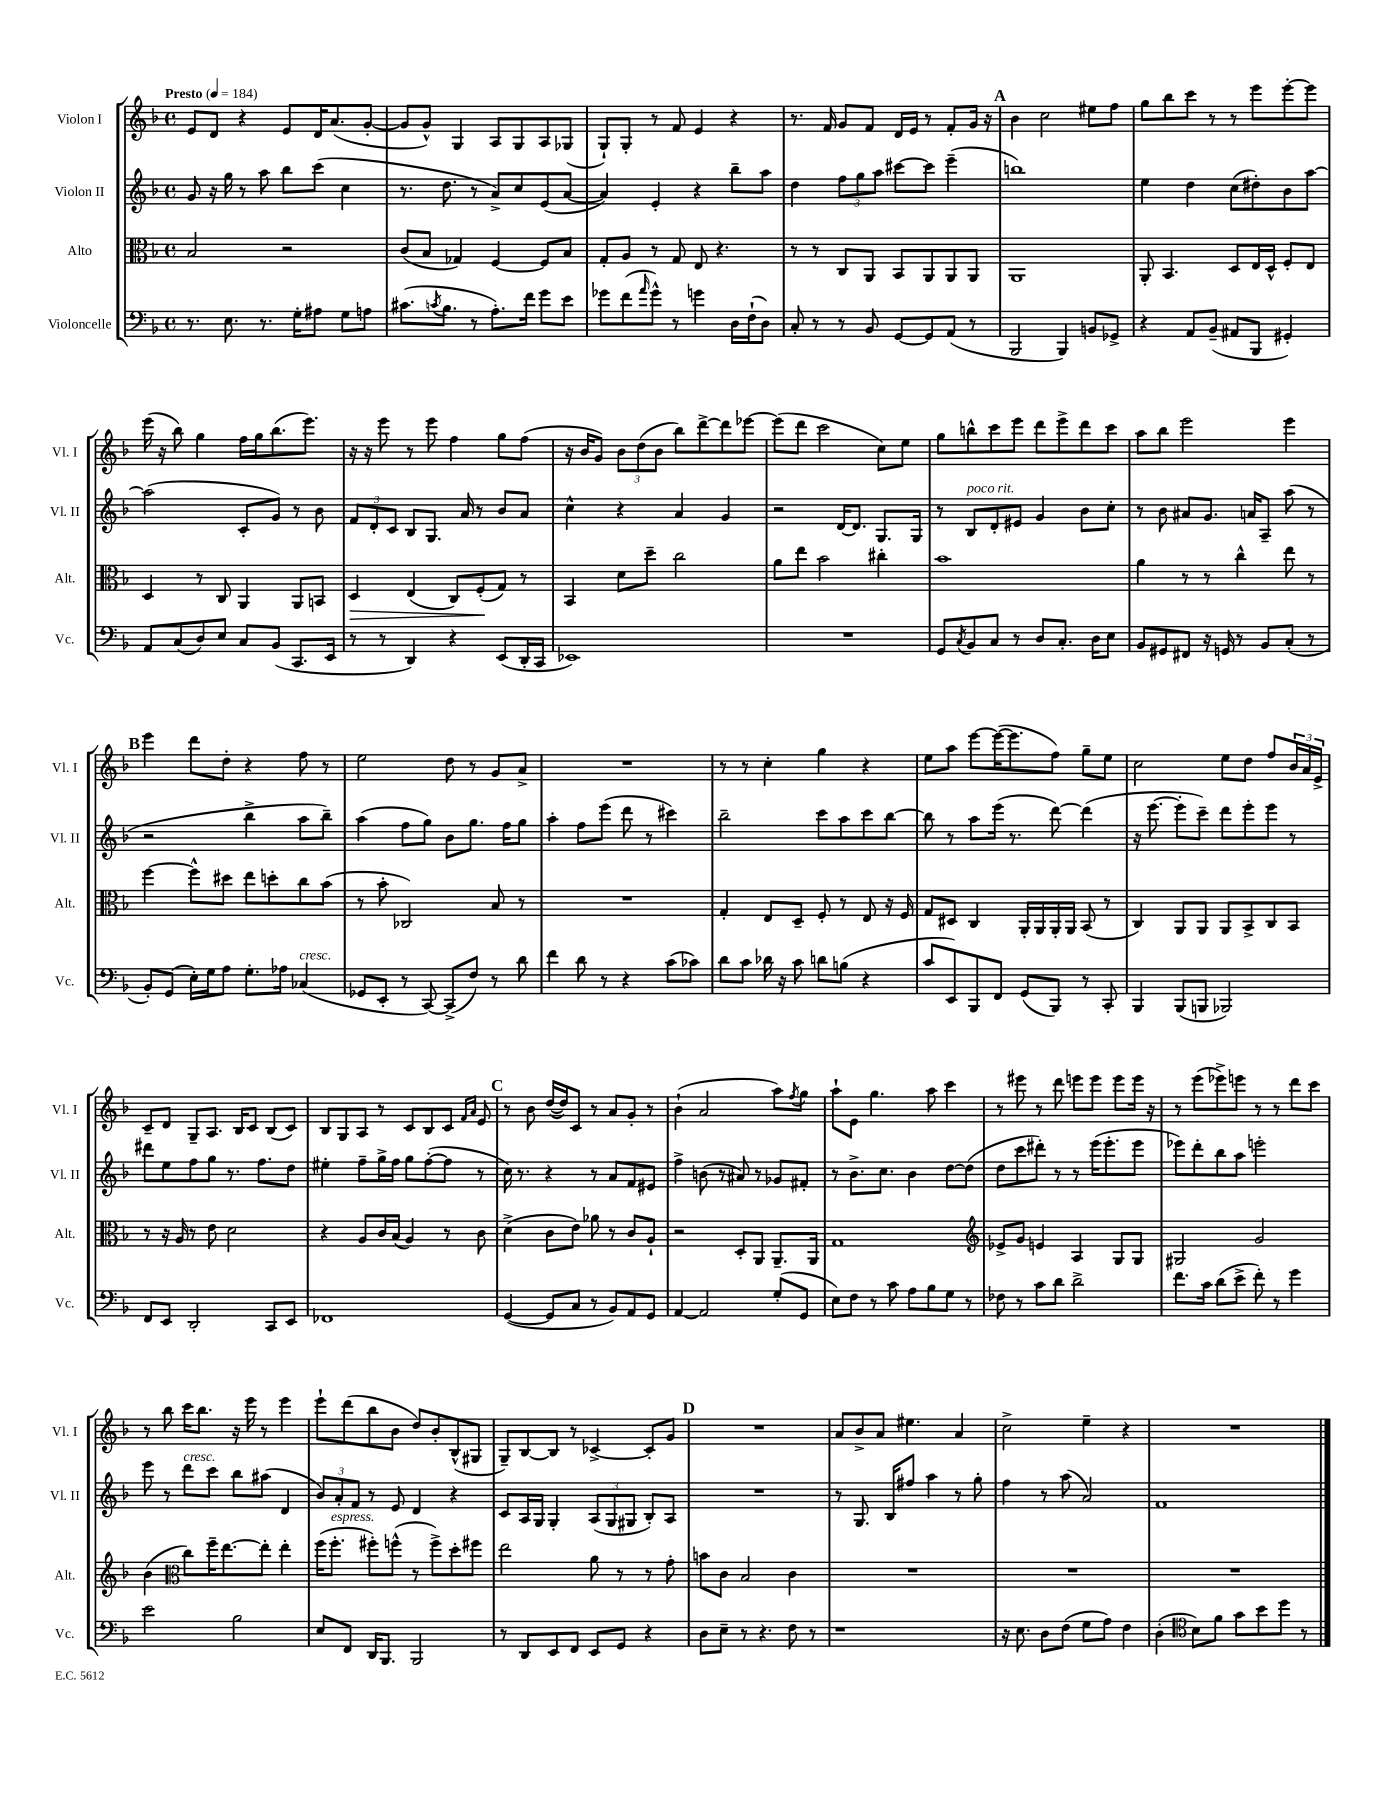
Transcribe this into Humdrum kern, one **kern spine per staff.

**kern	**kern	**dynam	**kern	**kern
*part4	*part3	*part3	*part2	*part1
*staff4	*staff3	*staff3	*staff2	*staff1
*I"Violoncelle	*I"Alto	*	*I"Violon II	*I"Violon I
*I'Vc.	*I'Alt.	*	*I'Vl. II	*I'Vl. I
*clefF4	*clefC3	*	*clefG2	*clefG2
*k[b-]	*k[b-]	*	*k[b-]	*k[b-]
*M4/4	*M4/4	*	*M4/4	*M4/4
*met(c)	*met(c)	*	*met(c)	*met(c)
*MM184	*MM184	*	*MM184	*MM184
=1	=1	=1	=1	=1
!	!	!	!	!LO:TX:a:B:t=Presto
8.r	2B-/	.	8g/	8e/L
.	.	.	16r	8d/J
8.E\	.	.	16gg\	.
.	.	.	8r	4r
8.r	.	.	8aa\	.
.	2r	.	8bb-\L	8e/L
16G'\KL	.	.	.	.
8A#X\J	.	.	(8ccc\J	16d/K
.	.	.	.	(8.a/
8G\L	.	.	4cc\	.
8An\J	.	.	.	[8g'/J
=2	=2	=2	=2	=2
(8.c#X\L	(8c/L	.	8.r	8g/L]
.	8B-/J	.	.	8g^^/J)
8qcn/	.	.	.	.
8.B-\J	.	.	8.dd\	.
.	4G-X/)	.	.	4G/
8r	.	.	8r	.
8.A'\L)	[4F/	.	8a^/L)	8A/L
.	.	.	8cc/	8G/
16f\Jk	.	.	.	.
8g\L	8F/L]	.	(8e/	8A/
8e\J	8B-/J	.	[8a/J	(8G-X/J
=3	=3	=3	=3	=3
8g-X\L	8G'/L	.	4a/])	8G`/L)
(8f\	8A/J	.	.	8G'/J
16qqa/	.	.	.	.
8g-^^\J)	8r	.	4e'/	8r
8r	8G/	.	.	8f/
4gn\	8E/	.	4r	4e/
.	4.r	.	.	.
16D\LL	.	.	8bb-~\L	4r
(16F`\J	.	.	.	.
8D\J)	.	.	8aa\J	.
=4	=4	=4	=4	=4
8C'/	8r	.	4dd\	8.r
8r	8r	.	.	.
.	.	.	.	16f/
8r	8C/L	.	12ff\L	8g/L
.	.	.	12gg\	.
8BB-/	8AA/J	.	.	8f/J
.	.	.	12aa\J	.
[8GG/L	8BB-/L	.	[8ccc#X\L	16d/LL
.	.	.	.	16e/JJ
8GG/]	8AA/	.	8ccc#\J]	8r
(8AA/J	8AA/	.	(4eee~\	8f'/L
8r	8AA/J	.	.	16g/Jk
.	.	.	.	16r
!!LO:REH:place=s1:t=A
=5	=5	=5	=5	=5
2BBB-/	1AA	.	1bbn)	4b-\
.	.	.	.	2cc\
4BBB-/)	.	.	.	.
8BBn/L	.	.	.	8ee#X\L
8GG-X^/J	.	.	.	8ff\J
=6	=6	=6	=6	=6
4r	8AA'/	.	4ee\	8gg\L
.	4.BB-/	.	.	8bb-\
8AA/L	.	.	4dd\	8ccc\J
(8BB-~/J	.	.	.	8r
8AA#X/L	8D/L	.	(8cc\L	8r
8BBB-/J	16E/L	.	8dd#X'\)	8eee\L
.	16D^^/JJ	.	.	.
4GG#X'/)	8F'/L	.	8b-\	[8eee'\
.	8E/J	.	[8aa\J	8eee\J]
!!LO:LB:g=z
=7	=7	=7	=7	=7
8AA/L	4D/	.	(2aa\]	(16eee\
.	.	.	.	16r
(8C/	.	.	.	8bb-\)
8D/)	8r	.	.	4gg\
8E/J	8C/	.	.	.
8C/L	4AA/	.	8c'/L	16ff\LL
.	.	.	.	16gg\J
(8BB-/J	.	.	8g/J)	(8.bb-\
8.CC/L	8AA/L	.	8r	.
.	.	.	.	8.eee\J)
.	8BBn/J	.	8b-\	.
16EE/Jk	.	.	.	.
=8	=8	=8	=8	=8
!	!	!LO:HP:b	!	!
8r	4D/	>	12f/L	16r
.	.	.	.	16r
.	.	.	12d'/	.
8r	.	.	.	8eee\
.	.	.	12c/J	.
4DD/)	(4E/	.	8B-/L	8r
.	.	.	8.G/J	8eee\
4r	8C/L)	.	.	4ff\
.	.	.	16a/	.
.	(8F'/	.	8r	.
(8EE/L	8G/J)	]	8b-/L	8gg\L
16DD'/L	8r	.	8a/J	(8ff\J
16CC/JJ	.	.	.	.
=9	=9	=9	=9	=9
1EE-X)	4BB-/	.	4cc^^\	16r
.	.	.	.	16b-/KL
.	.	.	.	8g/J)
.	8d\L	.	4r	12b-\L
.	.	.	.	(12dd\
.	8dd~\J	.	.	.
.	.	.	.	12b-\J
.	2cc\	.	4a/	8bb-\L)
.	.	.	.	[8ddd^\
.	.	.	4g/	8ddd\]
.	.	.	.	[8eee-X\J
=10	=10	=10	=10	=10
1r	8a\L	.	2r	(8eee-\L]
.	8ee\J	.	.	8ddd\J
.	2b-\	.	.	2ccc\
.	.	.	[16d/KL	.
.	.	.	8.d/J]	.
.	4cc#X'\	.	8.G/L	8cc\L)
.	.	.	.	8ee\J
.	.	.	16G/Jk	.
=11	=11	=11	=11	=11
8GG/L	1b-	.	8r	8gg\L
8qC/	.	.	.	.
!	!	!	!LO:TX:a:i:t=poco rit.	!
8BB-/	.	.	8B-/L	8bbn^^\
8C/J	.	.	8d'/	8ccc\
8r	.	.	8e#X/J	8eee\J
8D/L	.	.	4g/	8ddd\L
8.C'/J	.	.	.	8eee^\
.	.	.	8b-\L	8ddd\
16D\KL	.	.	.	.
8E\J	.	.	8cc'\J	8ccc\J
=12	=12	=12	=12	=12
8BB-/L	4a\	.	8r	8aa\L
8GG#X/	.	.	8b-\	8bb-\J
8FF#X/J	8r	.	8a#X/L	2eee\
16r	8r	.	8.g/J	.
16GGn/	.	.	.	.
8r	4cc^^\	.	.	.
.	.	.	16an/KL	.
8BB-/L	.	.	8A~/J	.
(8C'/J	8ee\	.	(8aa\	4eee\
8r	8r	.	8r	.
!!LO:LB:g=z
!!LO:REH:place=s1:t=B
=13	=13	=13	=13	=13
8BB-'/L)	[4ff\	.	2r	4eee\
(8GG/J	.	.	.	.
16E'\LL)	8ff^^\L]	.	.	8ddd\L
16G\J	.	.	.	.
8A\J	8dd#X\J	.	.	8dd'\J
8.G'\L	8ee\L	.	4bb-^\	4r
.	8ddn'\	.	.	.
16A-X\Jk	.	.	.	.
!LO:TX:a:i:t=cresc.	!	!	!	!
(4C-X/	8cc\	.	8aa\L	8ff\
.	(8b-\J	.	8bb-~\J)	8r
=14	=14	=14	=14	=14
8GG-X/L	8r	.	(4aa\	2ee\
8EE'/J	8b-'\	.	.	.
8r	2C-X/)	.	8ff\L	.
[8CC/)	.	.	8gg\J)	.
(8CC^/L]	.	.	8b-\L	8dd\
8F/J)	.	.	8.gg\J	8r
8r	8B-/	.	.	8g/L
.	.	.	16ff\KL	.
8d\	8r	.	8gg\J	8a^/J
=15	=15	=15	=15	=15
4f\	1r	.	4aa'\	1r
8d\	.	.	8ff\L	.
8r	.	.	(8eee\J	.
4r	.	.	8ddd\	.
.	.	.	8r	.
(8c\L	.	.	4ccc#X\)	.
8c-X\J)	.	.	.	.
=16	=16	=16	=16	=16
8d\L	4G'/	.	2bb-~\	8r
8c\J	.	.	.	8r
16d-X\	8E/L	.	.	4cc'\
16r	.	.	.	.
8c\	8D~/J	.	.	.
8dn\L	8F'/	.	8ccc\L	4gg\
(8Bn\J	8r	.	8aa\	.
4r	8E/	.	8ccc\	4r
.	16r	.	[8bb-\J	.
.	16F/	.	.	.
=17	=17	=17	=17	=17
8c/L	8G/L	.	8bb-\]	8ee\L
8EE/)	8D#X/J	.	8r	8aa\J
8BBB-/	4C/	.	8aa\L	[8eee\L
8FF/J	.	.	(16eee\Jk	(16eee\K_
.	.	.	8.r	8.eee\]
(8GG/L	16AA'/LL	.	.	.
.	16AA/	.	.	.
8BBB-/J)	16AA'/	.	[8ddd\)	8ff\J)
.	16AA/JJ	.	.	.
8r	(8BB-/	.	(4ddd\]	8gg~\L
8CC'/	8r	.	.	8ee\J
=18	=18	=18	=18	=18
4BBB-/	4C/)	.	16r	2cc\
.	.	.	[8.eee\	.
(8BBB-/L	8AA/L	.	8eee'\L]	.
8BBBn/J	8AA/J	.	8ccc~\J)	.
2BBB-X/)	8AA/L	.	8ddd\L	8ee\L
.	8BB-^/	.	8eee'\	8dd\J
.	8C/	.	8eee\J	8ff/L
.	8BB-/J	.	8r	24b-/L
.	.	.	.	24a/
.	.	.	.	24e^/JJ
!!LO:LB:g=z
=19	=19	=19	=19	=19
8FF/L	8r	.	8ddd#X\L	8c~/L
8EE/J	16r	.	8ee\	8d/J
.	16A/	.	.	.
2DD'/	8r	.	8ff\	8G~/L
.	8e\	.	8gg\J	8.A/J
.	2d\	.	8.r	.
.	.	.	.	16B-/KL
.	.	.	.	8c/J
.	.	.	8.ff\L	.
8CC/L	.	.	.	(8B-/L
8EE/J	.	.	8dd\J	8c/J)
=20	=20	=20	=20	=20
1FF-X	4r	.	4ee#X'\	8B-/L
.	.	.	.	8G/
.	8A/L	.	8ff~\L	8A/J
.	16c/L	.	16gg^\L	8r
.	(16B-/JJ	.	16ff\JJ	.
.	4A/)	.	8gg\L	8c/L
.	.	.	([8ff'\	8B-/
.	8r	.	8ff\J]	8c/J
.	.	.	.	16qqf/LL
.	.	.	.	16qqa/JJ
.	8c\	.	8r	8e/
!!LO:REH:place=s1:t=C
=21	=21	=21	=21	=21
([4GG/	(4d^\	.	16cc\)	8r
.	.	.	8.r	.
.	.	.	.	8b-\
8GG/L]	8c\L	.	4r	([16dd/LL
.	.	.	.	16dd/J])
8C/J	8e\J)	.	.	8c/J
8r	8a-X\	.	8r	8r
8BB-/L)	8r	.	8a/L	8a/L
8AA/	8c/L	.	8f/	8g'/J
8GG/J	8A`/J	.	8e#X/J	8r
=22	=22	=22	=22	=22
[4AA/	2r	.	4ff^\	(4b-`\
2AA/]	.	.	(8bn\	2a/
.	.	.	8r	.
.	8D'/L	.	8a#X/)	.
.	8AA/J	.	8r	.
(8G'/L	8.AA~/L	.	8g-X/L	8aa\L)
.	.	.	.	8qff/
8GG/J	.	.	8f#X'/J	8gg\J
.	16AA/Jk	.	.	.
=23	=23	=23	=23	=23
8E\L)	1G	.	8r	8aa`\L
8F\J	.	.	8.b-^\L	8e\J
8r	.	.	.	4.gg\
.	.	.	8.cc\J	.
8c\	.	.	.	.
8A\L	.	.	4b-\	.
8B-\	.	.	.	8aa\
8G\J	.	.	[8dd\L	4ccc\
8r	.	.	(8dd\J]	.
=24	=24	=24	=24	=24
*	*clefG2	*	*	*
8F-X\	8e-X^/L	.	8dd\L	8r
8r	8g/J	.	8ccc\	8eee#X\
8c\L	4en/	.	8ddd#X'\J)	8r
8d\J	.	.	8r	8ddd\
2d^\	4A/	.	8r	8eeen\L
.	.	.	(16eee\KL	8eee\J
.	.	.	8.eee'\	.
.	8G/L	.	.	8eee\L
.	8G/J	.	8eee\J	16eee\Jk
.	.	.	.	16r
=25	=25	=25	=25	=25
8.f\L	2G#X/	.	8eee-X\L)	8r
.	.	.	8ddd'\	(8eee\L
16c\Jk	.	.	.	.
(8d\L	.	.	8bb-\	8eee-X^\)
8e^\J	.	.	8aa\J	8eeen\J
8f'\)	2g/	.	2eeen'\	8r
8r	.	.	.	8r
4g\	.	.	.	8ddd\L
.	.	.	.	8ccc\J
!!LO:LB:g=z
=26	=26	=26	=26	=26
2e\	(4b-\	.	8eee\	8r
.	.	.	8r	8bb-\
*	*clefC3	*	*	*
!	!	!	!LO:TX:a:i:t=cresc.	!
.	8cc\L)	.	8ddd\L	16ccc\KL
.	.	.	.	8.bb-\J
.	16ff~\K	.	8ccc\J	.
.	[8.ee\	.	.	.
2B-\	.	.	8bb-\L	16r
.	.	.	.	16eee\
.	8ee'\J]	.	(8aa#X\J	8r
.	4ee'\	.	4d/	4eee\
=27	=27	=27	=27	=27
8E/L	(16ff\KL	.	12b-/L)	8eee`\L
!	!LO:TX:a:i:t=espress.	!	!	!
.	8.ff'\J	.	.	.
.	.	.	12a'/	.
8FF/J	.	.	.	(8ddd\
.	.	.	12f/J	.
16DD/KL	8ff#X'\L)	.	8r	8bb-\
8.BBB-/J	.	.	.	.
.	(8ffn^^\J	.	8e/	8b-\J
2BBB-/	8r	.	4d/	8dd/L)
.	8ff^\L)	.	.	8b-'/
.	8dd'\	.	4r	(8B-^^/
.	8ff#X\J	.	.	8G#X/J
=28	=28	=28	=28	=28
8r	2ee\	.	8c/L	8G~/L)
8DD/L	.	.	16A/L	[8B-/
.	.	.	16G/JJ	.
8EE/	.	.	4G'/	8B-/J]
8FF/J	.	.	.	8r
8EE/L	8a\	.	(12A/L	[4c-X^/
.	.	.	12G/	.
8GG/J	8r	.	.	.
.	.	.	12G#X/J	.
4r	8r	.	8B-'/L)	8c-'/L]
.	8g'\	.	8A/J	8g/J
!!LO:REH:place=s1:t=D
=29	=29	=29	=29	=29
8D\L	8bn\L	.	1r	1r
8E~\J	8c\J	.	.	.
8r	2B-/	.	.	.
4.r	.	.	.	.
8F\	4c\	.	.	.
8r	.	.	.	.
=30	=30	=30	=30	=30
1r	1r	.	8r	8a/L
.	.	.	8.G/	8b-^/
.	.	.	.	8a/J
.	.	.	16B-/KL	.
.	.	.	8ff#X/J	4.ee#X\
.	.	.	4aa\	.
.	.	.	8r	4a/
.	.	.	8gg'\	.
=31	=31	=31	=31	=31
16r	1r	.	4ff\	2cc^\
8.E\	.	.	.	.
8D\L	.	.	8r	.
(8F\J	.	.	(8aa\	.
8G\L	.	.	2a/)	4ee~\
8A\J)	.	.	.	.
4F\	.	.	.	4r
=32	=32	=32	=32	=32
(4D'\	1r	.	1f	1r
*clefC4	*	*	*	*
8B-\L)	.	.	.	.
8f\J	.	.	.	.
8g\L	.	.	.	.
8b-\	.	.	.	.
8dd\J	.	.	.	.
8r	.	.	.	.
==	==	==	==	==
*-	*-	*-	*-	*-
